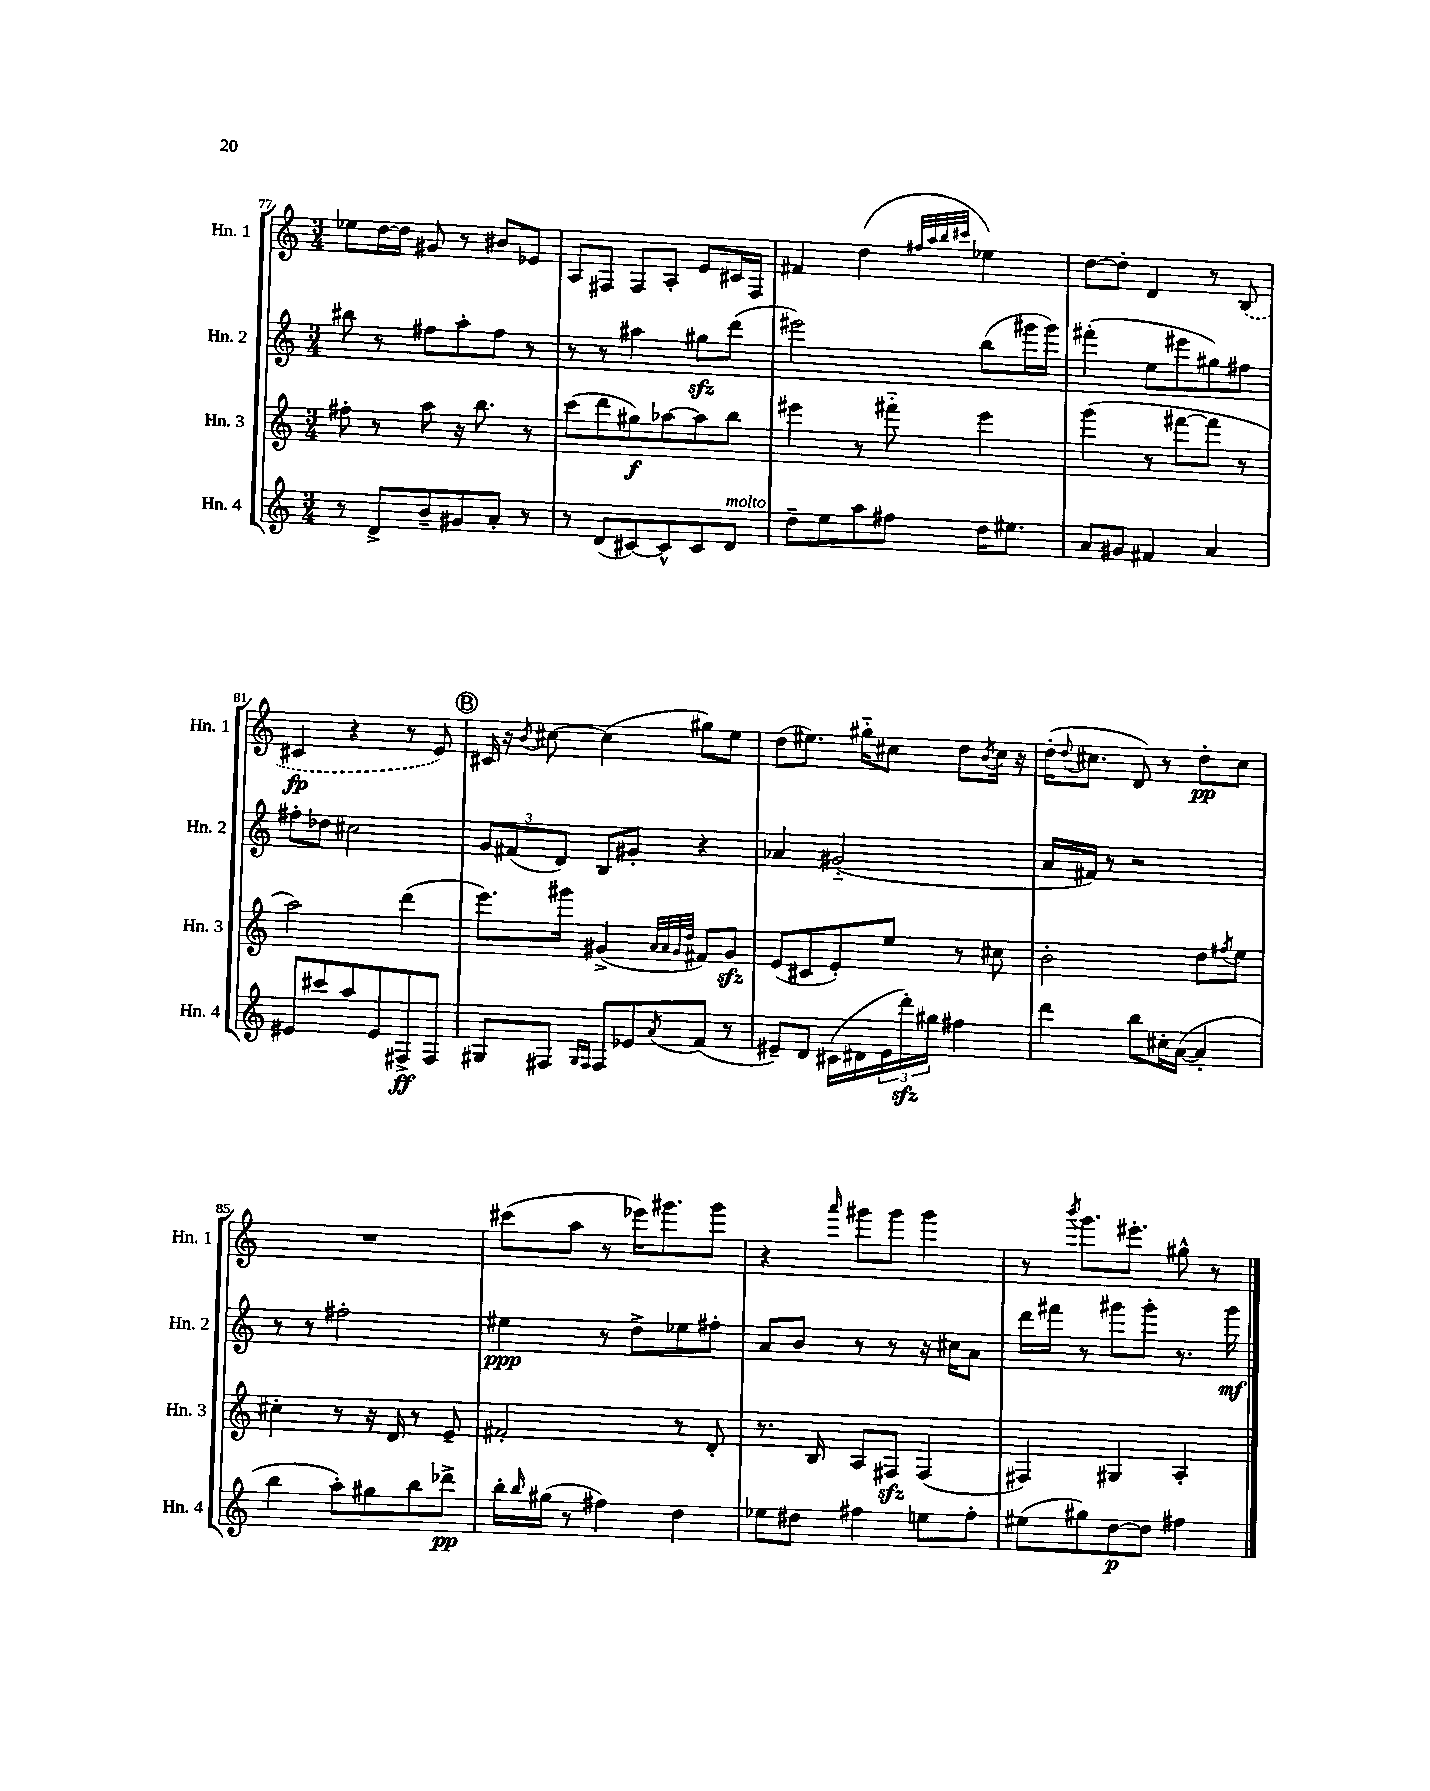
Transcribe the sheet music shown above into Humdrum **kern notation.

**kern	**dynam	**kern	**dynam	**kern	**dynam	**kern	**dynam
*part4	*part4	*part3	*part3	*part2	*part2	*part1	*part1
*staff4	*staff4	*staff3	*staff3	*staff2	*staff2	*staff1	*staff1
*I"Hn. 4	*	*I"Hn. 3	*	*I"Hn. 2	*	*I"Hn. 1	*
*I'Hn. 4	*	*I'Hn. 3	*	*I'Hn. 2	*	*I'Hn. 1	*
*clefG2	*	*clefG2	*	*clefG2	*	*clefG2	*
*k[]	*	*k[]	*	*k[]	*	*k[]	*
*M3/4	*	*M3/4	*	*M3/4	*	*M3/4	*
=77	=77	=77	=77	=77	=77	=77	=77
8r	.	8ff#X'\	.	8bb#X\	.	8ee-X\L	.
8d^/L	.	8r	.	8r	.	[16dd\L	.
.	.	.	.	.	.	16dd\JJ]	.
8b~/	.	8aa\	.	8ff#X\L	.	8g#X/	.
8g#X/	.	16r	.	8aa'\	.	8r	.
.	.	8.bb\	.	.	.	.	.
8a'/J	.	.	.	8ff#\J	.	8b#X/L	.
8r	.	8r	.	8r	.	8e-X/J	.
=78	=78	=78	=78	=78	=78	=78	=78
8r	.	(8ccc\L	.	8r	.	8A/L	.
(8d/L	.	8ddd\	.	8r	.	8F#X/J	.
[8c#X/)	.	8gg#X\)	f	4aa#X\	.	8F#/L	.
8c#^^/]	.	[8aa-X\	.	.	.	8A'/J	.
8c#/	.	8aa-\]	.	8gg#Xzz\L	.	8e/L	.
!LO:TX:a:i:t=molto	!	!	!	!	!	!	!
8d/J	.	8bb\J	.	(8ddd\J	.	16c#X/L	.
.	.	.	.	.	.	16F#/JJ	.
=79	=79	=79	=79	=79	=79	=79	=79
8dd~\L	.	4eee#X\	.	2eee#X\)	.	4f#X/	.
8ee\	.	.	.	.	.	.	.
8aa\	.	8r	.	.	.	(4dd\	.
8ff#X\J	.	8fff#X\	.	.	.	.	.
.	.	.	.	.	.	32qqff#X/LLL	.
.	.	.	.	.	.	32qqaa/	.
.	.	.	.	.	.	32qqbb/	.
.	.	.	.	.	.	32qqccc#X/JJJ	.
16dd\KL	.	4eee#\	.	(8bb\L	.	4ee-X\)	.
8.ee#X\J	.	.	.	.	.	.	.
.	.	.	.	16ggg#X\L	.	.	.
.	.	.	.	16ggg#\JJ)	.	.	.
=80	=80	=80	=80	=80	=80	=80	=80
8a/L	.	(4ggg\	.	(4fff#X'\	.	[8dd\L	.
8g#X/J	.	.	.	.	.	8dd'\J]	.
4f#X/	.	8r	.	8ee\L	.	4d/	.
.	.	[8fff#X\L	.	8eee#X\	.	.	.
4a/	.	8fff#\J]	.	8gg#X\)	.	8r	.
.	.	8r	.	8ff#X\J	.	(8B/	.
!!LO:LB:g=z
=81	=81	=81	=81	=81	=81	=81	=81
8e#X/L	.	2aa\)	.	8ff#X'\L	.	4c#X/	fp
8ccc#X/	.	.	.	8dd-X\J	.	.	.
8aa/	.	.	.	2cc#X\	.	4r	.
8e#/	.	.	.	.	.	.	.
8F#X^/	ff	(4ddd\	.	.	.	8r	.
8F#/J	.	.	.	.	.	8e/)	.
!!LO:REH:place=s1:t=B
=82	=82	=82	=82	=82	=82	=82	=82
8G#X/L	.	8.eee\L)	.	12g/L	.	16c#X/	.
.	.	.	.	.	.	16r	.
.	.	.	.	(12f#X/	.	.	.
.	.	.	.	.	.	8qb/	.
8F#X/J	.	.	.	.	.	[8cc#X\	.
.	.	.	.	12d/J)	.	.	.
.	.	16ggg#X\Jk	.	.	.	.	.
16qqG#/LL	.	.	.	.	.	.	.
16qqF#/JJ	.	.	.	.	.	.	.
8F#/L	.	(4g#X^/	.	8B/L	.	(4cc#\]	.
8e-X/	.	.	.	8g#X'/J	.	.	.
.	.	32qqa/LLL	.	.	.	.	.
.	.	32qqa/	.	.	.	.	.
.	.	32qqg#/	.	.	.	.	.
8qa/	.	32qqdd/JJJ	.	.	.	.	.
(8f/J	.	8f#X/L)	.	4r	.	8gg#X\L)	.
8r	.	8g#zz/J	.	.	.	8ee\J	.
=83	=83	=83	=83	=83	=83	=83	=83
8e#X~/L)	.	(8e/L	.	4a-X/	.	(8dd\L	.
8d/J	.	8c#X/	.	.	.	8.ee#X\J)	.
(16c#X\LL	.	8e'/)	.	(2g#X/	.	.	.
16d#X\	.	.	.	.	.	16gg#X\KL	.
24e#\	.	8ee/J	.	.	.	8cc#X\J	.
24dddzz'\)	.	.	.	.	.	.	.
24gg#X\JJ	.	.	.	.	.	.	.
4ff#X\	.	8r	.	.	.	8dd\L	.
.	.	.	.	.	.	8qb/	.
.	.	8cc#X\	.	.	.	16cc#\Jk	.
.	.	.	.	.	.	16r	.
=84	=84	=84	=84	=84	=84	=84	=84
4ddd\	.	2b'\	.	16a/LL	.	(16dd'\KL	.
.	.	.	.	.	.	8qqdd/	.
.	.	.	.	16f#X/JJ)	.	8.cc#X\J	.
.	.	.	.	8r	.	.	.
8bb\L	.	.	.	2r	.	8d/)	.
16cc#X'\L	.	.	.	.	.	8r	.
([16a\JJ	.	.	.	.	.	.	.
4a'/]	.	8dd\L	.	.	.	8dd'\L	pp
.	.	8qff#X/	.	.	.	.	.
.	.	8ee\J	.	.	.	8cc#\J	.
!!LO:LB:g=z
=85	=85	=85	=85	=85	=85	=85	=85
4bb\	.	4cc#X'\	.	8r	.	2.r	.
.	.	.	.	8r	.	.	.
8aa'\L)	.	8r	.	2ff#X'\	.	.	.
8gg#X\	.	16r	.	.	.	.	.
.	.	16d/	.	.	.	.	.
8bb\	.	8r	.	.	.	.	.
8ddd-X^\J	pp	8e~/	.	.	.	.	.
=86	=86	=86	=86	=86	=86	=86	=86
16bb'\LL	.	2f#X'/	.	4ee#X\	ppp	(8ccc#X\L	.
16qqbb/	.	.	.	.	.	.	.
(16gg#X\JJ	.	.	.	.	.	.	.
8r	.	.	.	.	.	8aa\J	.
4ff#X\)	.	.	.	8r	.	8r	.
.	.	.	.	8dd^\L	.	16eee-X\KL)	.
.	.	.	.	.	.	8.ggg#X\	.
4dd\	.	8r	.	8ee-X\	.	.	.
.	.	8d'/	.	8ff#X'\J	.	8ggg#\J	.
=87	=87	=87	=87	=87	=87	=87	=87
8ee-X\L	.	8.r	.	8a/L	.	4r	.
8dd#X\J	.	.	.	8b/J	.	.	.
.	.	16B/	.	.	.	.	.
.	.	.	.	.	.	16qqaaa/	.
4ff#X\	.	8A/L	.	8r	.	8ggg#X\L	.
.	.	8F#Xzz/J	.	8r	.	8ggg#\J	.
8een\L	.	(4F#/	.	16r	.	4ggg#\	.
.	.	.	.	16cc#X\KL	.	.	.
8ff#'\J	.	.	.	8a\J	.	.	.
=88	=88	=88	=88	=88	=88	=88	=88
(8ee#X\L	.	4F#X/)	.	16ddd\LL	.	8r	.
.	.	.	.	16fff#X\JJ	.	.	.
.	.	.	.	.	.	8qbbb/	.
8gg#X\)	.	.	.	8r	.	8.ggg\L	.
[8dd\	p	4G#X/	.	8ggg#X\L	.	.	.
.	.	.	.	.	.	8.eee#X'\J	.
8dd\J]	.	.	.	8ggg#'\J	.	.	.
4ff#X\	.	4A'/	.	8.r	.	8gg#X^^\	.
.	.	.	.	.	.	8r	.
.	.	.	.	16ggg#\	mf	.	.
==	==	==	==	==	==	==	==
*-	*-	*-	*-	*-	*-	*-	*-
